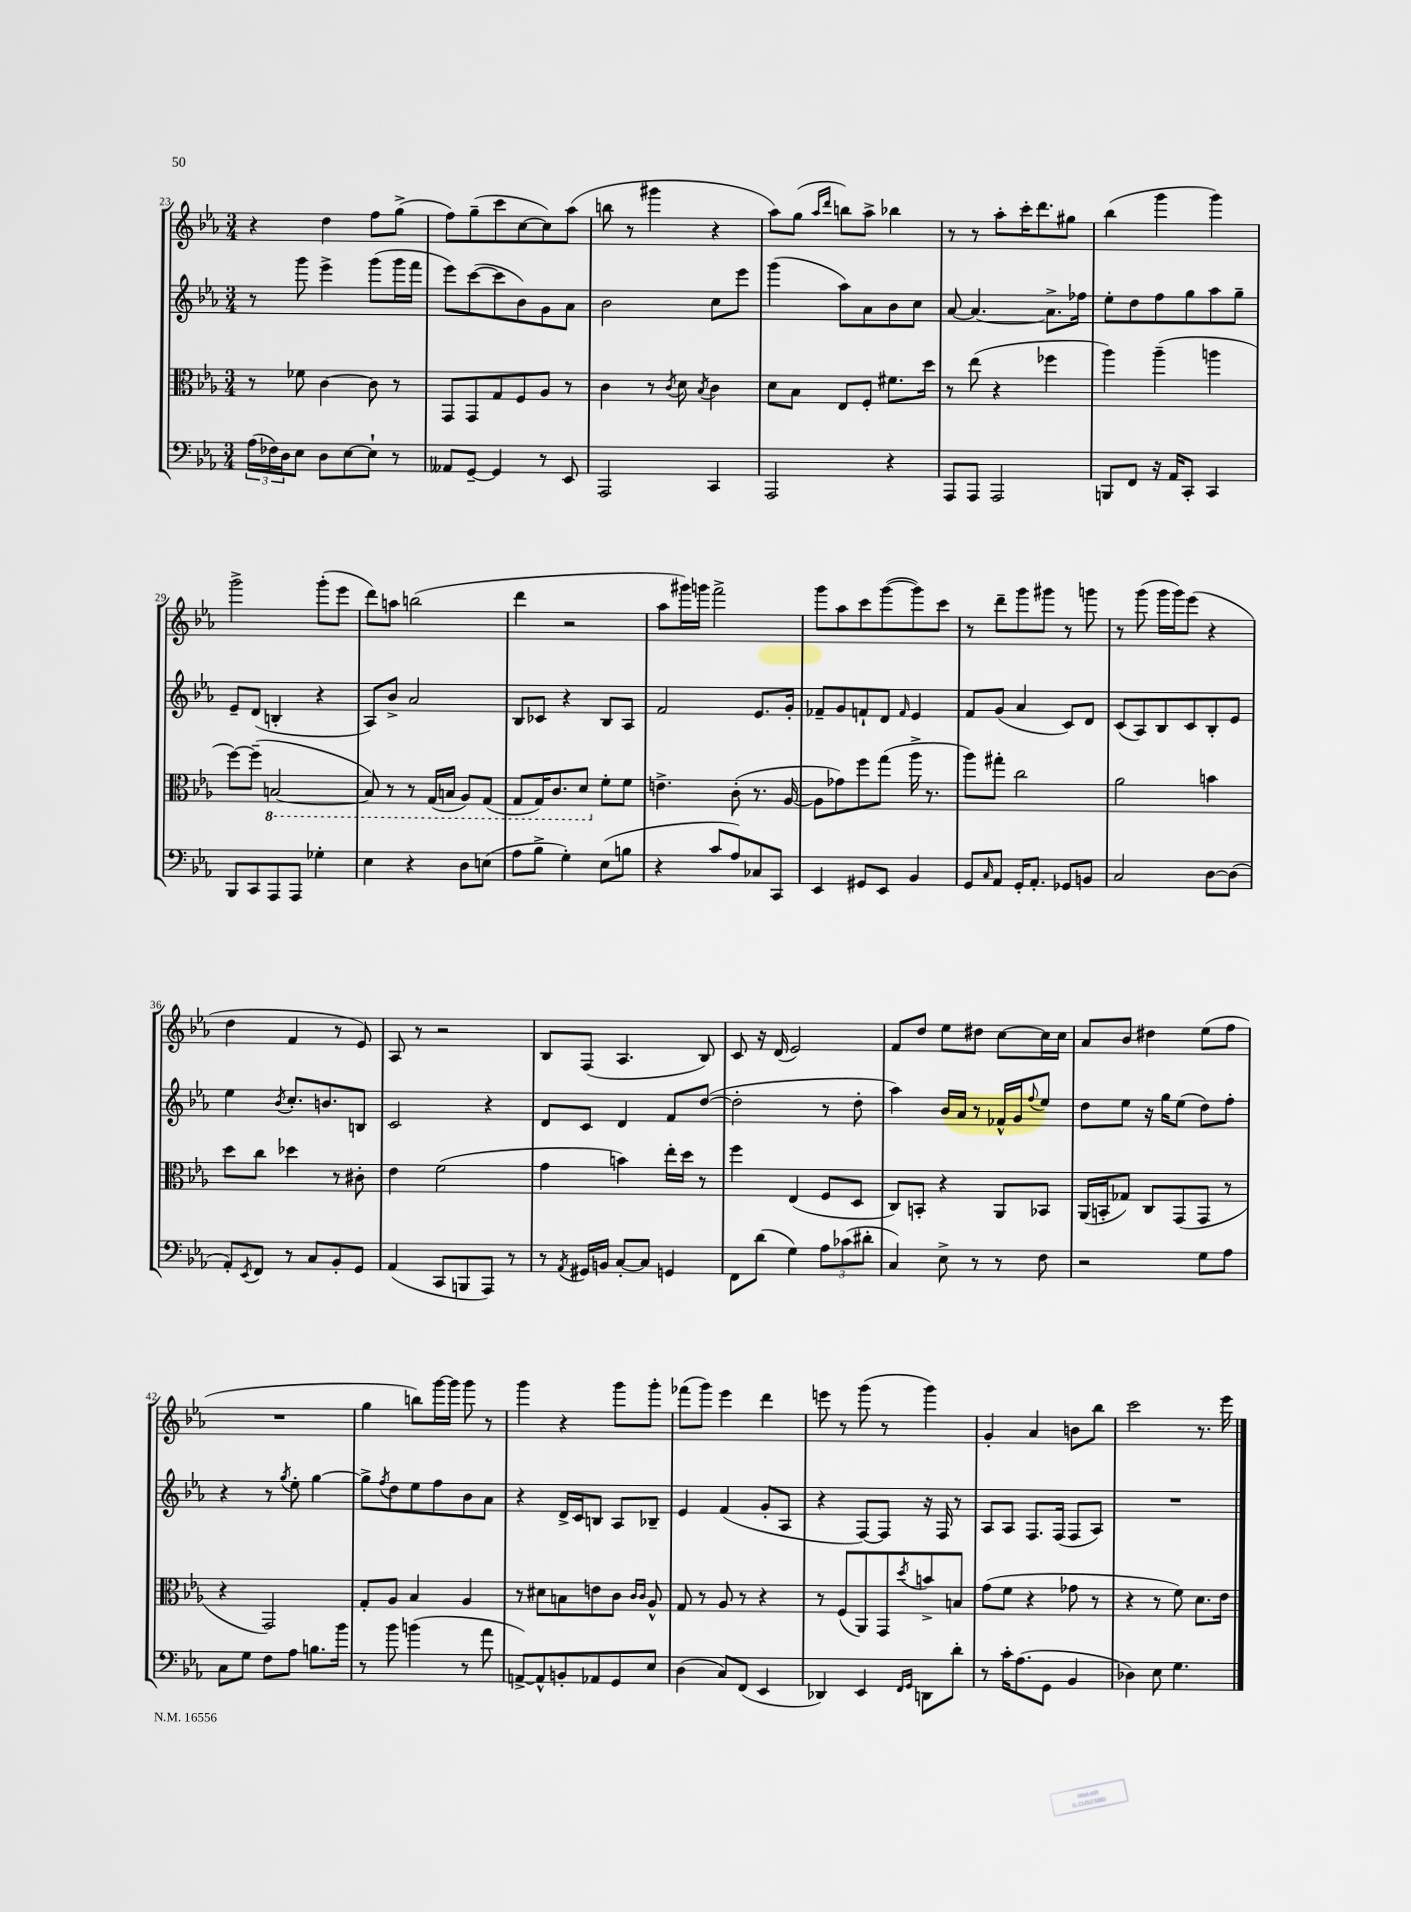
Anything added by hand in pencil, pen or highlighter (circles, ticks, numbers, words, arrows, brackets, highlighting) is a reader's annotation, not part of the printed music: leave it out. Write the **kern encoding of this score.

**kern	**kern	**kern	**kern
*staff4	*staff3	*staff2	*staff1
*clefF4	*clefC3	*clefG2	*clefG2
*k[b-e-a-]	*k[b-e-a-]	*k[b-e-a-]	*k[b-e-a-]
*M3/4	*M3/4	*M3/4	*M3/4
(24A-\LL	8r	8r	4r
24F-\)	.	.	.
24D\J	.	.	.
8E-\J	8f-\	8ggg\	.
8D\L	[4c\	4eee-^\	4dd\
[8E-\	.	.	.
8E-`\]J	8c\]	(8ggg\L	8ff\L
8r	8r	16ggg\L	(8gg^\J
.	.	16fff\JJ	.
=	=	=	=
8AA--/L	8GG/L	8eee-\L)	8ff\L)
[8GG~/J	8GG/	([8ccc\	(8gg~\
4GG/]	8G/	8ccc\]	8ccc\
.	8F/	8b-\)	[8cc\
8r	8A-/J	8g\	8cc\])
8EE-/	8r	8a-\J	(8aa-\J
=	=	=	=
2AAA-/	4c\	2b-\	8bb\
.	.	.	8r
.	8r	.	4ggg#\
.	8qc/	.	.
.	8d\	.	.
.	8qB-/	.	.
4CC/	4c\	8cc\L	4r
.	.	8eee-\J	.
=	=	=	=
2AAA-/	8d\L	(4ggg\	8aa-\L)
.	8B-\J	.	(8gg\J
.	.	.	16qqaa-/LL
.	.	.	16qqddd/JJ
.	8E-/L	8aa-\L)	8bb\L)
.	8F'/J	8a-\	8aa-^\J
4r	8.f#\L	8b-\	4bb-\
.	.	8cc\J	.
.	16dd\Jk	.	.
=	=	=	=
8AAA-/L	8r	[8a-/	8r
8AAA-/J	(8ee-\	4.a-/_	8r
2AAA-/	4r	.	8aa-'\L
.	.	.	16ccc'\K
.	.	.	8.ddd\
.	4ff-\	8.a-^\]L	.
.	.	.	8gg#\J
.	.	16ff-\Jk	.
=	=	=	=
8BBB/L	4aa-\)	8ee-'\L	(4bb-\
8FF/J	.	8dd\	.
16r	(4aa-~\	8ff\	4ggg\
16AA-/LK	.	.	.
8CC'/J	.	8gg\	.
4CC/	4aa\	8aa-\	4ggg\)
.	.	8gg~\J	.
=	=	=	=
8BBB-/L	[8ff\L)	8e-~/L	2ggg^\
8CC/	(8ff~\]J	(8d/J	.
8AAA-/	[2BB/	4B'/	.
8AAA-/J	.	.	.
4G-'\	.	4r	(8ggg'\L
.	.	.	8eee-\J
=	=	=	=
4E-\	8BB/])	8A-/L)	8ddd\L)
.	8r	8b-^/J	8aa\J
4r	8r	2a-/	(2bb\
.	(16GG/LL	.	.
.	16BB/JJ	.	.
8D\L	8AA-/L)	.	.
(8E\J	(8GG/J	.	.
=	=	=	=
8A-\L	8GG/L	8B-/L	4ddd\
8B-^\J	16GG/K)	8c-/J	.
.	8.C/	.	.
4G'\)	.	4r	2r
.	8D/J	.	.
(8E-\L	8f'\L	8B-/L	.
8B\J	8f\J	8A-/J	.
=	=	=	=
4r	4.e^\	2f/	8aa-\L
.	.	.	16ggg#\L)
.	.	.	16ggg\JJ
8c/L	.	.	2fff^\
8A-/)	(8c'\	.	.
8C-/	8.r	8.e-/L	.
8CC/J	.	.	.
.	[16A-/	16g'/Jk	.
=	=	=	=
4EE-/	8A-\]L	8f-~/L	8ggg\L
.	8g-\)	8g/	8aa-\
8GG#/L	8ff\	8f`/	8ccc\
8EE-/J	(8gg\J	8d/J	([8ggg\
.	.	16qqf/	.
4BB-/	16aa-^\	4e-/	8ggg\])
.	8.r	.	.
.	.	.	8ccc\J
=	=	=	=
8GG/L	8aa-\L)	8f/L	8r
16qqC/	.	.	.
8AA-/J	8gg#'\J	(8g/J	8ddd~\L
16GG'/LK	2cc\	4a-/	8ggg\
8.AA-'/J	.	.	.
.	.	.	8ggg#\J
8GG-/L	.	8c/L)	8r
8BB/J	.	8d/J	8ggg\
=	=	=	=
2C/	2a-\	(8c/L	8r
.	.	8A-/)	(8ggg\
.	.	8B-/	16ggg\LL
.	.	.	16ggg\J)
.	.	8c/	(8eee-\J
[8D\L	4b\	8B-'/	4r
(8D\]J	.	8e-/J	.
=	=	=	=
8AA-'/L)	8dd\L	4ee-\	4dd\
8qEE-/	.	.	.
8FF/J	8cc\J	.	.
.	.	8qb-/	.
8r	4dd-\	8.cc'/L	4f/
8C/L	.	.	.
.	.	8.b/	.
8BB-'/	8r	.	8r
8GG/J	8c#'\	8B/J	8e-/)
=	=	=	=
(4AA-/	4e-\	2c/	8A-/
.	.	.	8r
8CC/L	(2f\	.	2r
8BBB/	.	.	.
8AAA-/J)	.	4r	.
8r	.	.	.
=	=	=	=
8r	4g\	8d/L	8B-/L
8qAA-/	.	.	.
16GG#/LL	.	8c/J	(8F/J
16BB/JJ	.	.	.
[8C'/L	4b\)	4d/	4.A-/
8C/]J	.	.	.
4GG/	16ee-'\LL	8f/L	.
.	16dd\JJ	.	.
.	8r	([8dd/J	8B-/)
=	=	=	=
8FF\L	4ff\	2dd'\]	8c/
(8d\J	.	.	16r
.	.	.	(16d/
4G\)	(4E-/	.	2e-/)
12A-\L	8F/L	8r	.
(12c-\	.	.	.
.	8D/J	8dd'\	.
12d#'\J	.	.	.
=	=	=	=
4C/)	8C/L)	4aa-\)	8f/L
.	8BB'/J	.	8dd/J
8E-^\	4r	16b-/LL	8ee-\L
.	.	16a-/JJ	.
8r	.	8r	8dd#\J
8r	8AA-/L	16f-^^/LL	[8cc\L
.	.	16g/J	.
.	.	8qqff/	.
8F\	8BB-/J	8ee-/J	16cc\]L
.	.	.	16cc\JJ
=	=	=	=
2r	(16AA-/LL	8dd\L	8a-/L
.	16BB'/J	.	.
.	8G-/J)	8ee-\J	8b-/J
.	8C/L	16r	4dd#\
.	.	16gg\LK	.
.	(8GG/	(8ee-\J	.
8G\L	8GG/J	8dd\L)	(8ee-\L
8A-\J	8r	8ff'\J	8ff\J
=	=	=	=
8C\L	4r	4r	2.r
8G\J	.	.	.
8F\L	2GG/)	8r	.
.	.	8qgg/	.
8A-\J	.	8ee-'\	.
8.B\L	.	[4gg\	.
16b-\Jk	.	.	.
=	=	=	=
8r	8G'/L	8gg^\]L	4gg\
.	.	8qff/	.
8b-\	8A-/J	8dd\	.
(4b\	4B-/	8ee-\	8bb\L)
.	.	8ff\	[16ggg\L
.	.	.	16ggg\]JJ
8r	4A-/	8b-\	8ggg\
8a-\	.	8a-\J	8r
=	=	=	=
[8AA^/L)	8r	4r	4ggg\
8AA^^/]	8d#\L	.	.
8BB'/	8B\	16d^/LL	4r
.	.	16c/J	.
8AA-/	8e\	8B/J	.
8GG/	8c\J	8A-/L	8ggg\L
.	16qqc/LL	.	.
.	16qqc/JJ	.	.
8E-/J	8A-^^/	8B-~/J	8ggg'\J
=	=	=	=
(4D\	8G/	4e-/	(8fff-\L
.	8r	.	8ggg\J)
8C/L)	8A-/	(4f/	4eee-\
(8FF/J	8r	.	.
4EE-/	4r	8g'/L	4ddd\
.	.	8A-/J	.
=	=	=	=
4DD-/)	8r	4r	8eee\
.	(8F/L	.	8r
4EE-/	8AA-/)	[8F/L)	(8ggg\
.	8GG/	8F/]J	8r
16qqFF/LL	.	.	.
16qqGG/JJ	8qdd/	.	.
8DD\L	8b^/	16r	4ggg\)
.	.	16F/	.
8d'\J	8B/J	8r	.
=	=	=	=
8r	(8g\L	8A-/L	4g'/
16c'\LK	8f\J	8A-/J	.
(8.A-\	.	.	.
.	4r	8.F/L	4a-/
8GG\J	.	.	.
.	.	(16F/Jk	.
4BB-/	8g-\	8F/L	8b\L
.	8r	8A-/J)	8bb-\J
=	=	=	=
4D-\)	4r	2.r	2ccc\
8E-\	8r	.	.
4.G\	8f\)	.	.
.	8.d\L	.	8.r
.	16e-\Jk	.	16eee-\
==	==	==	==
*-	*-	*-	*-
